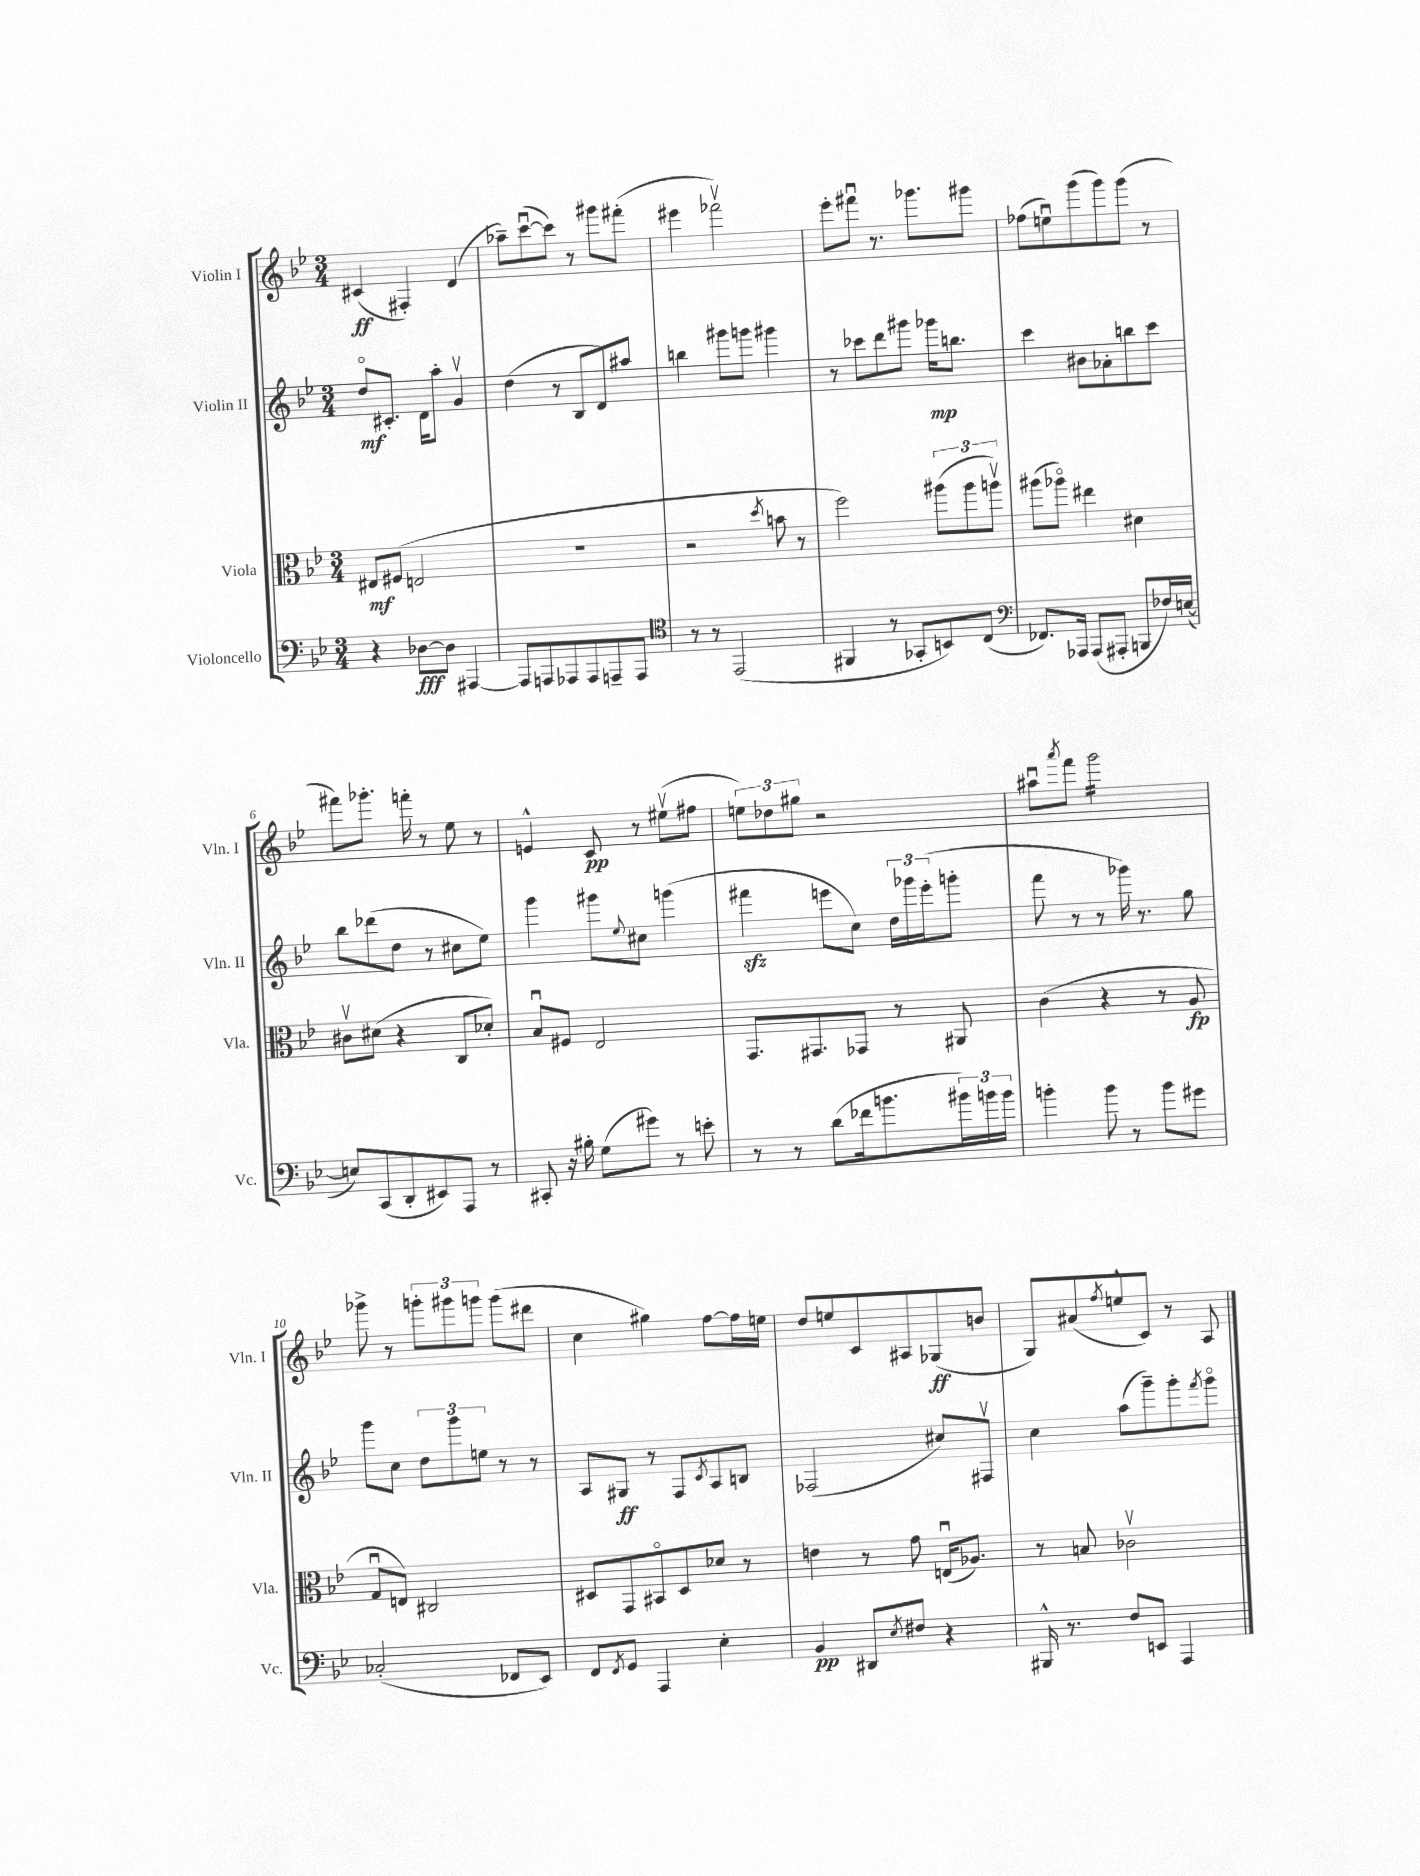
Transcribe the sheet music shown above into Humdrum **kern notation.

**kern	**dynam	**kern	**dynam	**kern	**dynam	**kern	**dynam
*part4	*part4	*part3	*part3	*part2	*part2	*part1	*part1
*staff4	*staff4	*staff3	*staff3	*staff2	*staff2	*staff1	*staff1
*I"Violoncello	*	*I"Viola	*	*I"Violin II	*	*I"Violin I	*
*I'Vc.	*	*I'Vla.	*	*I'Vln. II	*	*I'Vln. I	*
*clefF4	*	*clefC3	*	*clefG2	*	*clefG2	*
*k[b-e-]	*	*k[b-e-]	*	*k[b-e-]	*	*k[b-e-]	*
*M3/4	*	*M3/4	*	*M3/4	*	*M3/4	*
=1	=1	=1	=1	=1	=1	=1	=1
4r	.	8E#X/L	mf	8dd/L	mf	(4c#X/	ff
.	.	(8F#X/J	.	8.c#X'/J	.	.	.
[8D-X\L	fff	2En/	.	.	.	4F#X'/)	.
.	.	.	.	16d\KL	.	.	.
8D-\J]	.	.	.	8aa'\J	.	.	.
[4AAA#X/	.	.	.	4gv/	.	(4d/	.
=2	=2	=2	=2	=2	=2	=2	=2
8AAA#/L]	.	2.r	.	(4dd\	.	8aa-X~\L)	.
8AAAn/	.	.	.	.	.	([8cccu\	.
8AAA-X/	.	.	.	8r	.	8ccc\J])	.
8AAA-/	.	.	.	8B-/L	.	8r	.
8AAAn~/	.	.	.	8d/)	.	8ggg#X\L	.
8AAA/J	.	.	.	8aa#X/J	.	(8fff#X'\J	.
=3	=3	=3	=3	=3	=3	=3	=3
*clefC4	*	*	*	*	*	*	*
8r	.	2r	.	4bbn\	.	4eee#X\	.
8r	.	.	.	.	.	.	.
(2EE-/	.	.	.	8ggg#X\L	.	2fff-Xv\)	.
.	.	.	.	8gggn\J	.	.	.
.	.	8qdd/	.	.	.	.	.
.	.	8bn\	.	4ggg#X\	.	.	.
.	.	8r	.	.	.	.	.
=4	=4	=4	=4	=4	=4	=4	=4
4FF#X/	.	2ff\)	.	8r	.	8eee-'\L	.
.	.	.	.	8ccc-X\L	.	8fff#Xu\J	.
8r	.	.	.	8ddd\	.	8.r	.
8GG-X'/L	.	.	.	8ggg#X\J	.	.	.
.	.	.	.	.	.	8.ggg-X\L	.
8BBn/)	.	(12aa#X\L	.	16ggg-X\KL	mp	.	.
.	.	.	.	8.bbn\J	.	.	.
.	.	12aa#\	.	.	.	.	.
(8C/J	.	.	.	.	.	8ggg#X\J	.
.	.	12aanv\J)	.	.	.	.	.
=5	=5	=5	=5	=5	=5	=5	=5
*clefF4	*	*	*	*	*	*	*
8.FF-X/L)	.	(8aa#X\L	.	4ccc\	.	(8ff-X\L	.
.	.	8aa-X\J)	.	.	.	8eenu\)	.
16AAA-X/Jk	.	.	.	.	.	.	.
(8AAA-/L	.	4ee#X\	.	8b#X\L	.	(8ggg\	.
8AAA#X'/J	.	.	.	8a-X'\	.	8ggg\)	.
8BBBn/L	.	4d#X\	.	8bbn\	.	(8ggg\J	.
16F-X/L)	.	.	.	8ccc\J	.	8r	.
([16En/JJ	.	.	.	.	.	.	.
!!LO:LB:g=z
=6	=6	=6	=6	=6	=6	=6	=6
8En/L])	.	8c#Xv\L	.	8bb-\L	.	8fff#X\L)	.
(8CC/	.	(8d#X\J	.	(8ddd-X\	.	8.ggg-X'\J	.
8DD'/	.	4r	.	8dd\J	.	.	.
.	.	.	.	.	.	16fffn'\	.
8EE#X/)	.	.	.	8r	.	8r	.
8AAA/J	.	8C/L	.	8cc#X\L	.	8ee-\	.
8r	.	8d-X'/J)	.	8ee-\J)	.	8r	.
=7	=7	=7	=7	=7	=7	=7	=7
8CC#X'/	.	8B-u/L	.	4ggg\	.	4en^^/	.
16r	.	8F#X/J	.	.	.	.	.
16B#X'\	.	.	.	.	.	.	.
(8G\L	.	2E-/	.	8ggg#X\L	.	8c/	pp
.	.	.	.	8qqee-/	.	.	.
8g#X\J)	.	.	.	8cc#X\J	.	8r	.
8r	.	.	.	(4gggn\	.	(8ee#Xv\L	.
8en'\	.	.	.	.	.	8ff#X\J	.
=8	=8	=8	=8	=8	=8	=8	=8
8r	.	8.GG/L	.	4fff#Xzz\	.	12een\L)	.
.	.	.	.	.	.	12dd-X\	.
8r	.	.	.	.	.	.	.
.	.	.	.	.	.	12gg#X\J	.
.	.	8.GG#X/	.	.	.	.	.
(8d\L	.	.	.	8eeen\L	.	2r	.
16f-X\k	.	8GG-X/J	.	8cc\J)	.	.	.
8.bn\	.	.	.	.	.	.	.
.	.	8r	.	24dd\LL	.	.	.
.	.	.	.	24ggg-X\	.	.	.
.	.	.	.	(24eee'\J	.	.	.
24b#X\L)	.	8AA#X/	.	8gggn'\J	.	.	.
24bn\	.	.	.	.	.	.	.
24b\JJ	.	.	.	.	.	.	.
=9	=9	=9	=9	=9	=9	=9	=9
4bn'\	.	(4c\	.	8fff\	.	8aa#Xu\L	.
.	.	.	.	.	.	8qaaa/	.
.	.	.	.	8r	.	8fff\J	.
*	*	*	*	*	*	*tremolo	*
8b\	.	4r	.	8r	.	16ggg\LL	.
.	.	.	.	.	.	16ggg\	.
8r	.	.	.	16ggg-X\)	.	16ggg\	.
.	.	.	.	8.r	.	16ggg\	.
8b\L	.	8r	.	.	.	16ggg\	.
.	.	.	.	.	.	16ggg\	.
8g#X\J	.	8A/	fp	8gg\	.	16ggg\	.
.	.	.	.	.	.	16ggg\JJ	.
*	*	*	*	*	*	*Xtremolo	*
!!LO:LB:g=z
=10	=10	=10	=10	=10	=10	=10	=10
(2C-X'/	.	8Gu/L	.	8ggg\L	.	8ggg-X^\	.
.	.	8En/J)	.	8cc\J	.	8r	.
.	.	2C#X/	.	12dd\L	.	12gggn'\L	.
.	.	.	.	12ggg\	.	12ggg#X\	.
.	.	.	.	12een\J	.	12gggn\J	.
8FF-X/L	.	.	.	8r	.	(8ggg\L	.
8EE-/J)	.	.	.	8r	.	8ddd#X\J	.
=11	=11	=11	=11	=11	=11	=11	=11
8FF/L	.	8D#X/L	.	8A/L	.	4cc\	.
8qFF/	.	.	.	.	.	.	.
8GG/J	.	8GG/	.	8G#X/J	ff	.	.
4AAA/	.	8BB#X/	.	8r	.	4gg#X\)	.
.	.	8D#/	.	8F/L	.	.	.
.	.	.	.	8qc/	.	.	.
4E-'\	.	8d-X/J	.	8A/	.	[8ff\L	.
.	.	8r	.	8Bn/J	.	16ff\L]	.
.	.	.	.	.	.	16een\JJ	.
=12	=12	=12	=12	=12	=12	=12	=12
4BB-/	pp	4en\	.	(2F-X/	.	8dd/L	.
.	.	.	.	.	.	8een/	.
8DD#X/L	.	8r	.	.	.	8c/	.
8qE-/	.	.	.	.	.	.	.
8F#X/J	.	8g\	.	.	.	8A#X/	.
4r	.	(16Enu/KL	.	8cc#X/L)	.	(8G-X/	ff
.	.	8.A-X/J)	.	.	.	.	.
.	.	.	.	8F#Xv/J	.	8bn/J	.
=13	=13	=13	=13	=13	=13	=13	=13
16BBB#X^^/	.	8r	.	4cc\	.	8G/L)	.
8.r	.	.	.	.	.	.	.
.	.	8Bn/	.	.	.	(8a#X/	.
.	.	.	.	.	.	8qff/	.
8F/L	.	2c-Xv\	.	(8aa\L	.	8een^^/	.
8EEn/J	.	.	.	8ggg~\)	.	8c/J)	.
4AAA/	.	.	.	8ggg'\	.	8r	.
.	.	.	.	8qfff/	.	.	.
.	.	.	.	8ggg\J	.	8A/	.
==	==	==	==	==	==	==	==
*-	*-	*-	*-	*-	*-	*-	*-
